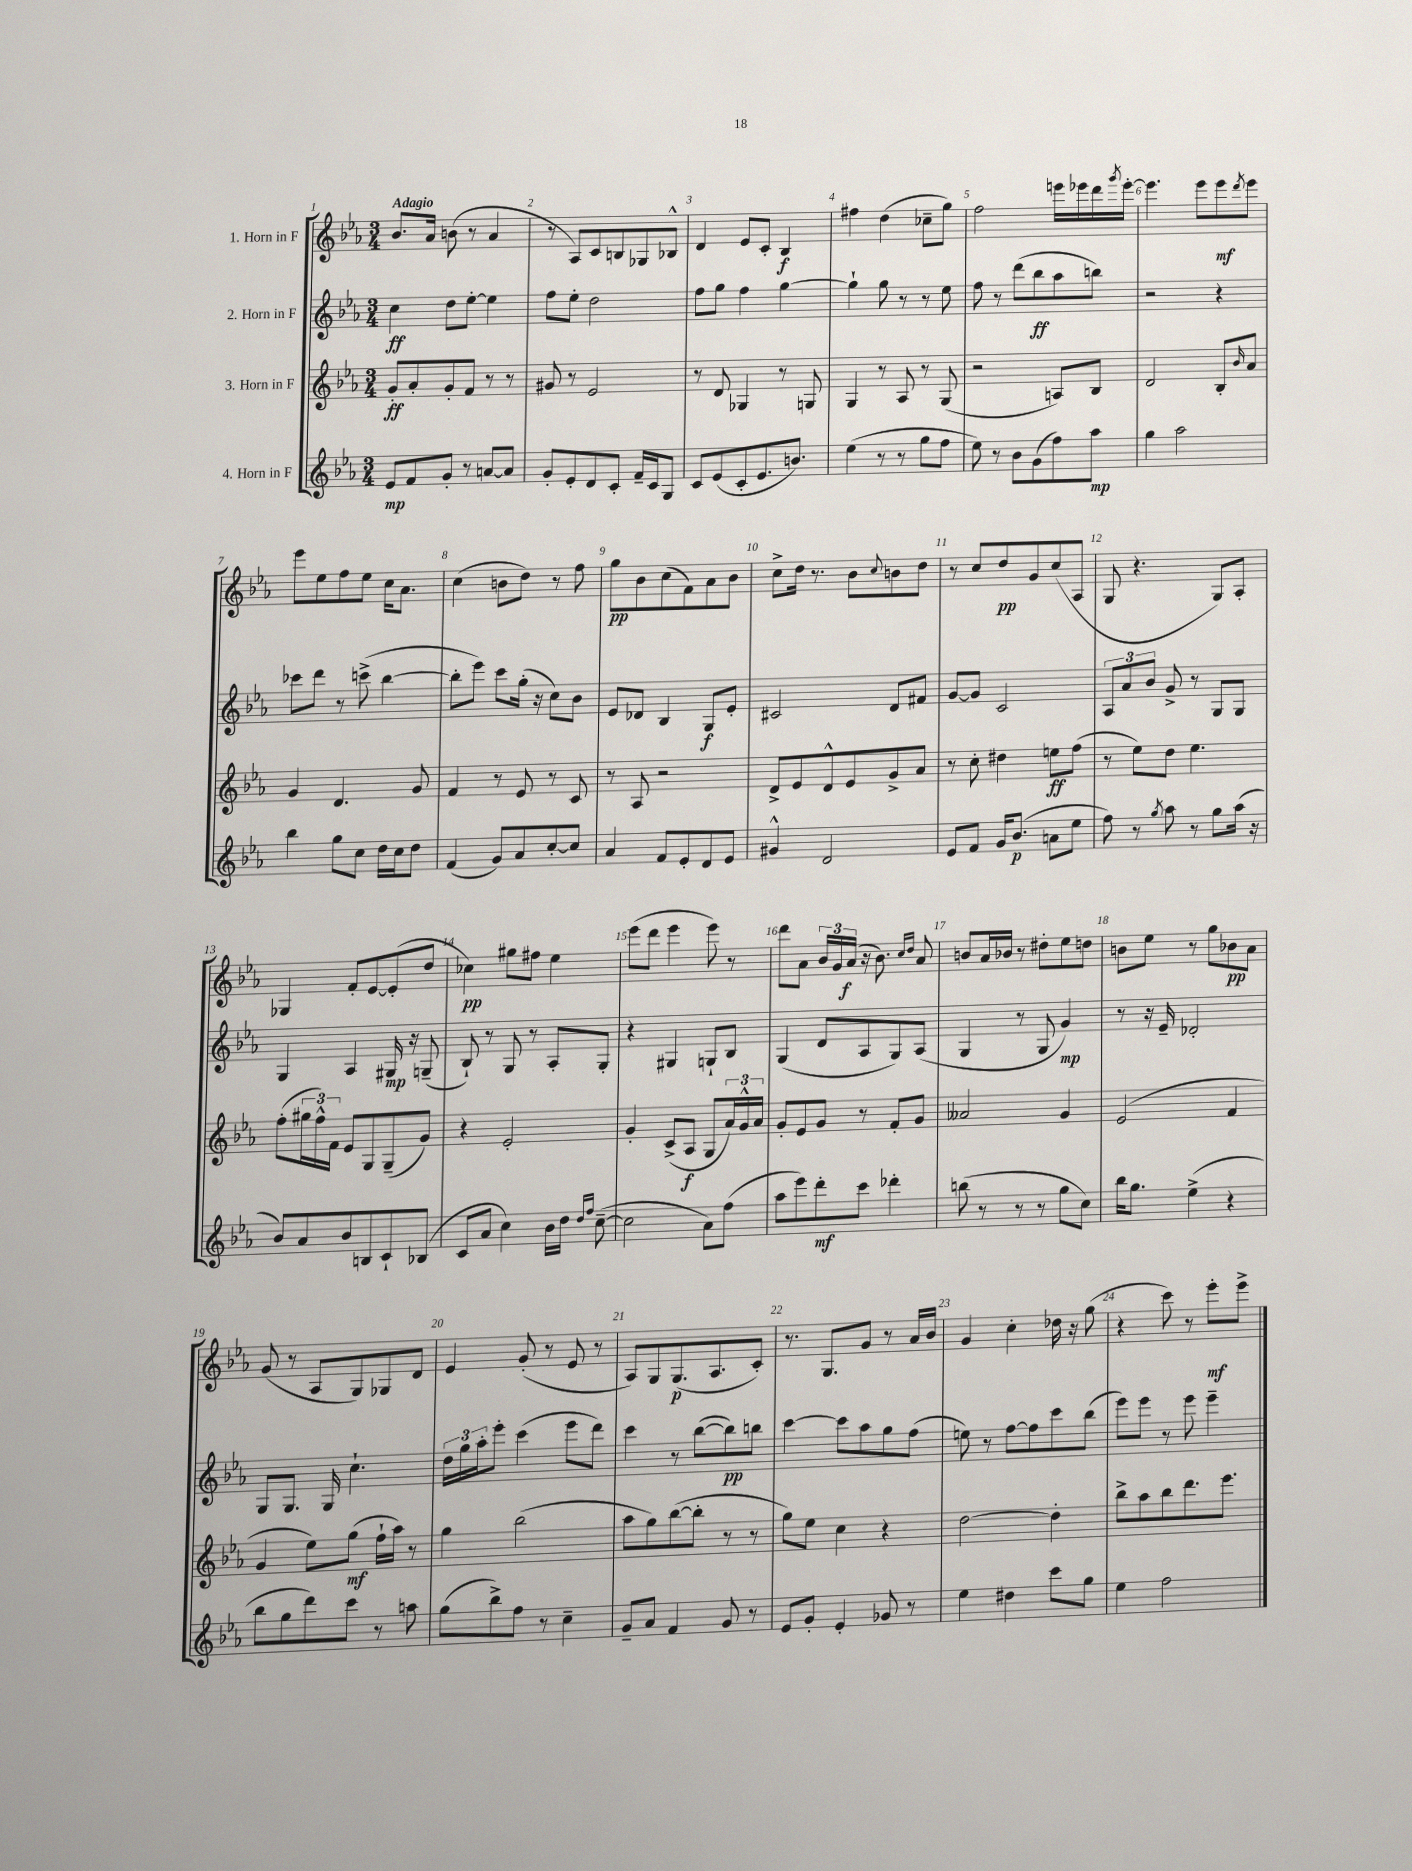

**kern	**kern	**kern	**kern
*staff4	*staff3	*staff2	*staff1
*clefG2	*clefG2	*clefG2	*clefG2
*k[b-e-a-]	*k[b-e-a-]	*k[b-e-a-]	*k[b-e-a-]
*M3/4	*M3/4	*M3/4	*M3/4
8e-/L	8g'/L	4cc\	8.b-/L
8f/	8a-'/	.	.
.	.	.	16a-/Jk
8g'/J	8g'/	8dd\L	(8b\
8r	8f/J	[8ee-'\J	8r
[8a/L	8r	4ee-\]	4a-/
8a/]J	8r	.	.
=	=	=	=
8g'/L	8g#/	8ff\L	8r
8e-'/	8r	8ee-'\J	8A-/L)
8d/	2e-/	2dd\	8c/
8c'/J	.	.	8B/
16f~/LL	.	.	8G-/
16c/J	.	.	.
8G/J	.	.	8B-^^/J
=	=	=	=
8c/L	8r	8ff\L	4d/
(8e-/	8d/	8gg\J	.
8c'/	4G-/	4ff\	8e-/L
8.e-/	.	.	8c'/J
.	8r	[4gg\	4B-/
8.b/J)	.	.	.
.	8G/	.	.
=	=	=	=
(4ee-\	4G/	4gg`\]	4ff#\
8r	8r	8gg\	(4dd\
8r	8A-/	8r	.
8gg\L	8r	8r	8cc-~\L
8ff\J	(8G/	8ee-\	8gg\J)
=	=	=	=
8ee-\)	2r	8ff\	2ff\
8r	.	8r	.
8b-\L	.	(8ddd\L	.
(8g\	.	8bb-\	.
8ff\)	8A/L)	8aa-\	16eee\LL
.	.	.	16eee-\
8aa-\J	8B-/J	8bb\J)	16ddd\
.	.	.	8qggg/
.	.	.	[16eee-'\JJ
=	=	=	=
4gg\	2d/	2r	4.eee-\]
2aa-\	.	.	.
.	.	.	8eee-\L
.	8B-'/L	4r	8eee-\
.	16qqb-/	.	8qddd/
.	8a-/J	.	8eee-\J
=	=	=	=
4bb-\	4g/	8ccc-\L	8eee-\L
.	.	8ddd\J	8ee-\
8gg\L	4.d/	8r	8ff\
8cc\J	.	(8ccc^\	8ee-\J
16dd\LL	.	[4bb-\	16cc\LK
16cc\J	.	.	8.a-\J
8dd\J	8g/	.	.
=	=	=	=
(4f/	4f/	8bb-'\]L	(4cc\
.	.	8eee-\J)	.
8g/L)	8r	8ccc\L	8b\L
8a-/	8e-/	(16gg'\Jk	8dd\J)
.	.	16r	.
[8cc'/	8r	8cc\L)	8r
8cc/]J	8c/	8b-\J	8ff\
=	=	=	=
4a-/	8r	8e-/L	8gg\L
.	8A-/	8d-/J	8b-\
8f/L	2r	4B-/	(8cc\
8e-'/	.	.	8f\)
8d/	.	8G/L	8a-\
8e-/J	.	8e-'/J	8b-\J
=	=	=	=
4g#^^/	8d^/L	2c#/	8cc^\L
.	8e-/	.	16dd\Jk
.	.	.	8.r
2d/	8d^^/	.	.
.	8e-/	.	8b-\L
.	.	.	8qqcc/
.	8g^/	8d/L	8b\
.	8a-/J	8f#/J	8dd\J
=	=	=	=
8e-/L	8r	[8g/L	8r
8f/J	8cc'\	8g/]J	8cc/L
16g/LK	4dd#\	2c/	8dd/
(8.b-/J	.	.	.
.	.	.	8g/
8a\L	8ee\L	.	(8cc/
8ee-\J	(8ff\J	.	8A-/J
=	=	=	=
8ff\)	8r	12A-/L	8G/
.	.	12a-/	.
8r	8ee-\L)	.	4.r
.	.	12b-/J	.
8qgg/	.	.	.
8aa-\	8dd\J	8g^/	.
8r	4.ee-\	8r	.
8gg\L	.	8G/L	8G/L)
(16aa-\Jk	.	8G/J	8A-'/J
16r	.	.	.
=	=	=	=
8b-/L)	(8ff'\L	4G/	4G-/
8a-/	24gg#\L	.	.
.	24ff^^\)	.	.
.	24f\JJ	.	.
8b-/	8e-/L	4A-/	8f'/L
8B/	8G/	.	[8e-/
8c`/	(8G~/	16G#/	(8e-'/]
.	.	16r	.
(8B-/J	8g/J)	(8G~/	8dd/J
=	=	=	=
8c/L	4r	8B-`/)	4cc-\)
8a-/J	.	8r	.
4cc\)	2e-'/	8G/	8gg#\L
.	.	8r	8ff#\J
16b-\LL	.	8A-'/L	4ee-\
16dd\JJ	.	.	.
16qqdd/LL	.	.	.
16qqff/JJ	.	.	.
([8cc~\	.	8G'/J	.
=	=	=	=
2cc\]	4g'/	4r	(8eee-\L
.	.	.	8ddd\J
.	(8c^/L	4G#/	4eee-\
.	8A-/J	.	.
8a-\L)	8G/L	8G`/L	8eee-\)
(8ff\J	24a-/L)	8B-/J	8r
.	24g^^/	.	.
.	24a-/JJ	.	.
=	=	=	=
8aa-\L	8g'/L	(4G/	8ddd\L
8eee-\)	8e-/	.	8a-\J
8ddd'\	8g/J	8d/L	24b-/LL
.	.	.	24g/
.	.	.	(24a-/JJ
8ccc\J	8r	8A-/	16r
.	.	.	8.b-\)
4ddd-'\	8f'/L	8G/)	.
.	.	.	16qqcc/LL
.	.	.	16qqdd/JJ
.	8g/J	(8A-/J	8a-/
=	=	=	=
(8bb\	2a--/	4G/	8b/L
8r	.	.	16a-/L
.	.	.	16b-/JJ
8r	.	8r	8r
8r	.	8G/	8dd#'\L
8gg\L	4g/	4g/)	8ee-\
8cc\J)	.	.	8dd\J
=	=	=	=
16bb-\LK	(2e-/	8r	8b\L
8.gg\J	.	.	.
.	.	16r	8ee-\J
.	.	16e-~/	.
(4ee-^\	.	2d-'/	8r
.	.	.	8gg\L
4r	4f/	.	8b-\
.	.	.	8a-\J
=	=	=	=
8bb-\L	4g/	8G/L	(8g/
8gg\	.	8.G/J	8r
8ddd\)	8ee-\L)	.	8A-/L
.	.	16G/	.
8ccc\J	(8gg\J	4.cc`\	8G/)
8r	16ff`\LL	.	8G-/
.	16aa-\JJ)	.	.
8aa\	8r	.	8d/J
=	=	=	=
(8gg\L	4gg\	24dd\LL	4e-/
.	.	24gg\	.
.	.	24aa-'\J	.
8bb-^\)	.	8eee-'\J	.
8ff\J	(2bb-\	(4ccc\	(8g'/
8r	.	.	8r
4cc~\	.	8eee-\L	8e-/
.	.	8ddd\J)	8r
=	=	=	=
8g~/L	8aa-\L	4ccc\	8A-/L)
8a-/J	8gg\)	.	8G/
4f/	([8bb-\	8r	(8.G/
.	8bb-'\]J	([8bb-\L	.
.	.	.	8.A-/
8g/	8r	8bb-\])	.
8r	8r	8bb\J	8c'/J)
=	=	=	=
8e-/L	8gg\L)	[4ccc\	8.r
8g'/J	8ee-\J	.	.
.	.	.	8.G/L
4e-'/	4cc\	8ccc\]L	.
.	.	8aa-\	8g/J
8g-/	4r	8gg\	8r
8r	.	(8ff\J	16a-/LL
.	.	.	16b-/JJ
=	=	=	=
4ee-\	[2dd\	8ee\)	4g/
.	.	8r	.
4dd#\	.	[8ff\L	4cc'\
.	.	8ff\]	.
8ccc\L	4dd'\]	8ccc\	16dd-\
.	.	.	16r
8gg\J	.	(8bb-\J	(8gg\
=	=	=	=
4ee-\	8bb-^\L	8eee-\L)	4r
.	8aa-\	8eee-\J	.
2ff\	8bb-\	8r	8ccc\)
.	8.ddd\	8eee-\	8r
.	.	4eee-~\	8eee-'\L
.	8.eee-\J	.	.
.	.	.	8eee-^\J
==	==	==	==
*-	*-	*-	*-
